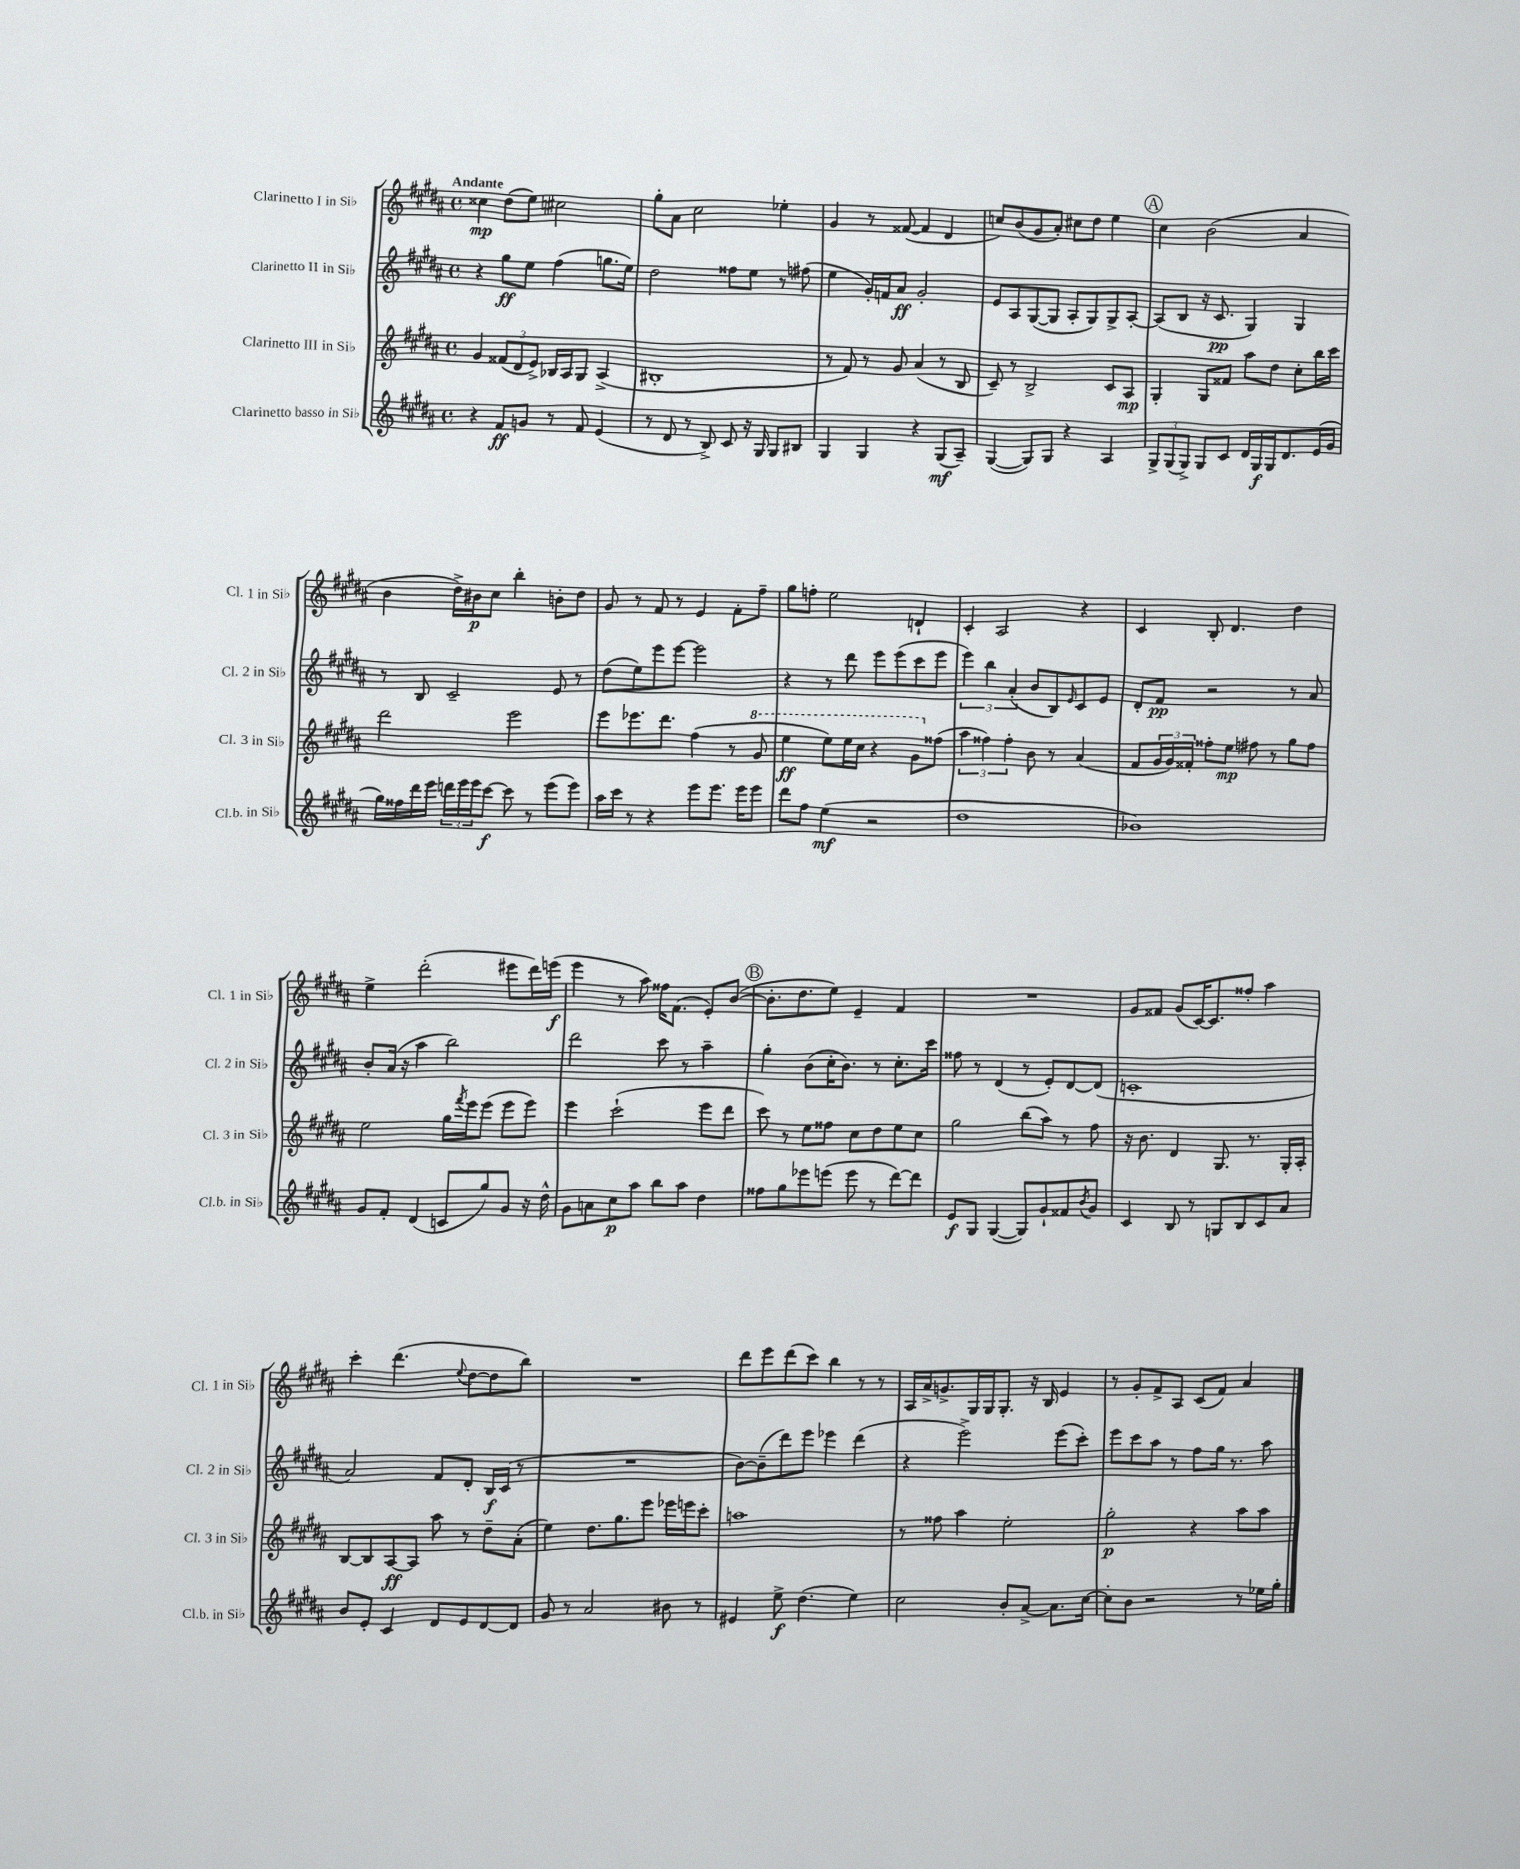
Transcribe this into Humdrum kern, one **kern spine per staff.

**kern	**kern	**kern	**kern
*staff4	*staff3	*staff2	*staff1
*clefG2	*clefG2	*clefG2	*clefG2
*k[f#c#g#d#a#]	*k[f#c#g#d#a#]	*k[f#c#g#d#a#]	*k[f#c#g#d#a#]
*M4/4	*M4/4	*M4/4	*M4/4
*met(c)	*met(c)	*met(c)	*met(c)
4r	4g#/	4r	4cc##\
8f#/L	(12f##/L	8gg#\L	(8dd#\L
.	12d#/	.	.
8g/J	.	8ee\J	8ee\J)
.	12e^/J)	.	.
8r	16B-/LL	(4ff#\	2cc#\
.	16A#/J	.	.
8f#/	8G#/J	.	.
(4e/	(4A#^/	8.gg\L	.
.	.	16ee\Jk)	.
=	=	=	=
8r	1B#'	2dd#\	8gg#'\L
8d#/	.	.	8a#\J
8r	.	.	2cc#\
8B^/)	.	.	.
8c#/	.	8ff##\L	.
16r	.	8ee\J	.
16G#/	.	.	.
8G#/L	.	8r	4ee-'\
8B#/J	.	(8ff#\	.
=	=	=	=
4G#/	8r	4ee\	4g#/
.	8f#/)	.	.
4G#/	8r	16g#'/LL)	8r
.	.	16f/J	.
.	8g#/	8a#/J	([8f##/
4r	(4a#/	2g#'/	4f##/]
(8G#/L	8r	.	4d#/
8A#~/J)	8B/	.	.
=	=	=	=
([4G#/	8c#~/)	8e/L	8cc/L)
.	8r	8A#/	(8b/
8G#/]L)	2B^/	([8G#/	8g#/
8G#/J	.	8G#/]J	8a#'/J)
4r	.	8A#'/L	8cc#\L
.	.	8G#/)	8dd#\J
4A#/	8c#/L	8G#^/	4ee\
.	8A#/J	[8A#'/J	.
=	=	=	=
12G#^/L	4G#'/	(8A#/]L	4cc#\
(12G#/	.	.	.
.	.	8B/J	.
12G#^/J)	.	.	.
8G#/L	8G#/L	16r	(2b\
.	.	8.c#/	.
8c#/J	8f##/J	.	.
16d#/LL	8aa#\L	4G#/)	.
16G#/	.	.	.
16G#/J	8dd#\J	.	.
8.d#/	.	.	.
.	8cc#'\L	4G#/	4a#/
(16e/L	16bb\L	.	.
16g#/JJ	16ccc#\JJ	.	.
=	=	=	=
16gg#\LL)	2ddd#\	8r	4b\
16ff##\	.	.	.
16ddd#\	.	8B/	.
16eee\JJ	.	.	.
24ddd\LL	.	2c#~/	16dd#^\LL)
24eee\	.	.	.
.	.	.	16b#\J
24eee\J	.	.	.
[8ccc#\J	.	.	8cc#\J
8ccc#\]	2eee\	.	4bb'\
8r	.	.	.
(8eee\L	.	8e/	8b'\L
8eee\J)	.	8r	8dd#\J
=	=	=	=
16aa#\LL	8eee\L	(8dd#\L	8g#/
16ccc#\JJ	.	.	.
8r	8.eee-\	8ee\)	8r
4r	.	8eee\	8f#/
.	8.ddd#\J	.	.
.	.	[8eee\J	8r
8eee\L	(4ff#\	2eee\]	4e/
8.eee\J	.	.	.
.	8r	.	8f#'\L
16eee\LK	.	.	.
8eee\J	8gg#/	.	8ff#~\J
=	=	=	=
8ddd#\L	4eee\	4r	8gg#\L
8ff#\J	.	.	8ff'\J
(4ee\	8eee\L)	8r	2ee\
.	16eee\L	8ddd#\	.
.	16ccc#\JJ	.	.
2r	4r	8eee\L	.
.	.	(8eee\	.
.	8gg#\L	8ccc#\	4d`/
.	(8ff##\J	8eee\J	.
=	=	=	=
1dd#	6aa#\	6eee\)	4c#'/
.	6ff##\)	6bb\	.
.	.	.	2A#/
.	6ff##'\	(6a#'/	.
.	8b\	8b/L	.
.	8r	8B/)	.
.	.	16qqe/	.
.	(4a#/	8c#/	4r
.	.	8e/J	.
=	=	=	=
1b-)	8f#/L	8d#'/L	4c#/
.	24g#/L	8f#/J	.
.	24g#/)	.	.
.	24f##'/JJ	.	.
.	8ff##'\L	2r	8B'/
.	8ee\J	.	4.d#/
.	8ff#\	.	.
.	8r	.	.
.	8gg#\L	8r	4dd#\
.	8ff#\J	8a#/	.
=	=	=	=
8g#/L	2ee\	8b'/L	4ee^\
8f#'/J	.	(16a#/Jk	.
.	.	16r	.
(4d#/	.	4aa#\	(2ddd#'\
8c/L	16gg#\LL	2bb\)	.
.	8qfff#/	.	.
.	16eee\J	.	.
8gg#/)	(8eee\J	.	.
8g#/J	8eee\L	.	8eee#\L
16r	8eee\J)	.	16ddd#\L)
16dd#^^\	.	.	(16eee\JJ
=	=	=	=
8g#\L	4eee\	2ddd#\	4eee\
8a\	.	.	.
8cc#\	(2ccc#`\	.	8r
8aa#\J	.	.	8aa#\)
8bb\L	.	8ccc#\	16ff##\LK
.	.	.	(8.f#\J
8aa#\J	.	8r	.
4dd#\	8eee\L	4aa#~\	8e'/L)
.	8ddd#\J	.	([8b/J
=	=	=	=
8ff##\L	8ccc#\)	4gg#'\	8.b'\]L
8gg#\	8r	.	.
.	.	.	8.dd#\
8eee-\	8ee\L	(8b\L	.
(8eee\J	8ff##\J	16cc#'\K	8ee\J)
.	.	8.b\J)	.
8eee\	8cc#\L	.	4e~/
8r	8dd#\	8r	.
[8ddd#\L)	8ee\	8.cc#'\L	4f#/
8ddd#\]J	8cc#\J	.	.
.	.	16ccc#\Jk	.
=	=	=	=
8e/L	2gg#\	8ff##\	1r
8G#/J	.	8r	.
([4G#/	.	(4d#/	.
8G#/]L)	(8bb\L	8r	.
8g#`/	8aa#\J)	8e'/L)	.
8f##/	8r	[8d#/	.
8qb/	.	.	.
8g#/J	8ff#\	(8d#/]J	.
=	=	=	=
4c#/	16r	1c'	8g#/L
.	8.b\	.	.
.	.	.	8f##/J
8B/	4d#/	.	(8g#/L
8r	.	.	[16c#/K)
.	.	.	8.c#/]
8G/L	8.G#/	.	.
8B/	.	.	8ff##'/J
.	8.r	.	.
8c#/	.	.	4aa#\
8a#/J	16G#'/LL	.	.
.	16A#'/JJ	.	.
=	=	=	=
8b/L	[8B/L	2a#/)	4ccc#'\
8e'/J	8B/]	.	.
4c#/	[8A#/	.	(4.ddd#\
.	8A#/]J	.	.
8d#/L	8aa#\	8f#/L	.
.	.	.	8qqee/
8e/	8r	8d#'/J	[8dd#\L
[8d#/	8dd#~\L	16B/LL	8dd#\]
.	.	(16c#/JJ	.
8d#/]J	(8a#'\J	8r	8bb\J)
=	=	=	=
8g#/	4ee\)	1r	1r
8r	.	.	.
2a#/	8.dd#\L	.	.
.	8.gg#\	.	.
.	8eee\J	.	.
8b#\	16eee-\LL	.	.
.	16eee\J	.	.
8r	8ccc#'\J	.	.
=	=	=	=
4e#/	1aa	[8b\L)	8ddd#\L
.	.	(8b~\]	8eee\
8ee^\	.	8ddd#\)	(8ddd#\
(4.dd#\	.	8eee\J	8ccc#\J)
.	.	4eee-\	4bb\
4ee\)	.	(4ddd#\	8r
.	.	.	8r
=	=	=	=
2cc#\	8r	4r	16A#/LL
.	.	.	16a#^/J
.	8ff##\	.	8.g^/
.	4aa#\	2eee^\)	.
.	.	.	16G#/L
.	.	.	16G#/J
.	.	.	8.G#'/J
8b'/L	2ee'\	.	.
[8a#^/J	.	.	16r
.	.	.	16B/
8.a#\]L	.	(8eee\L	4e/
.	.	8ccc#'\J)	.
[16cc#\Jk	.	.	.
=	=	=	=
8cc#'\]L	2gg#'\	8eee\L	8r
8b\J	.	8ccc#\	8g#'/L
2r	.	8aa#\J	8f#^/
.	.	8r	8A#/J
.	4r	8ff#\L	(8c#/L
.	.	16gg#\Jk	8f#/J)
.	.	8.r	.
8r	8aa#\L	.	4a#/
16ee-\LL	8aa#\J	8aa#\	.
16gg#'\JJ	.	.	.
==	==	==	==
*-	*-	*-	*-
